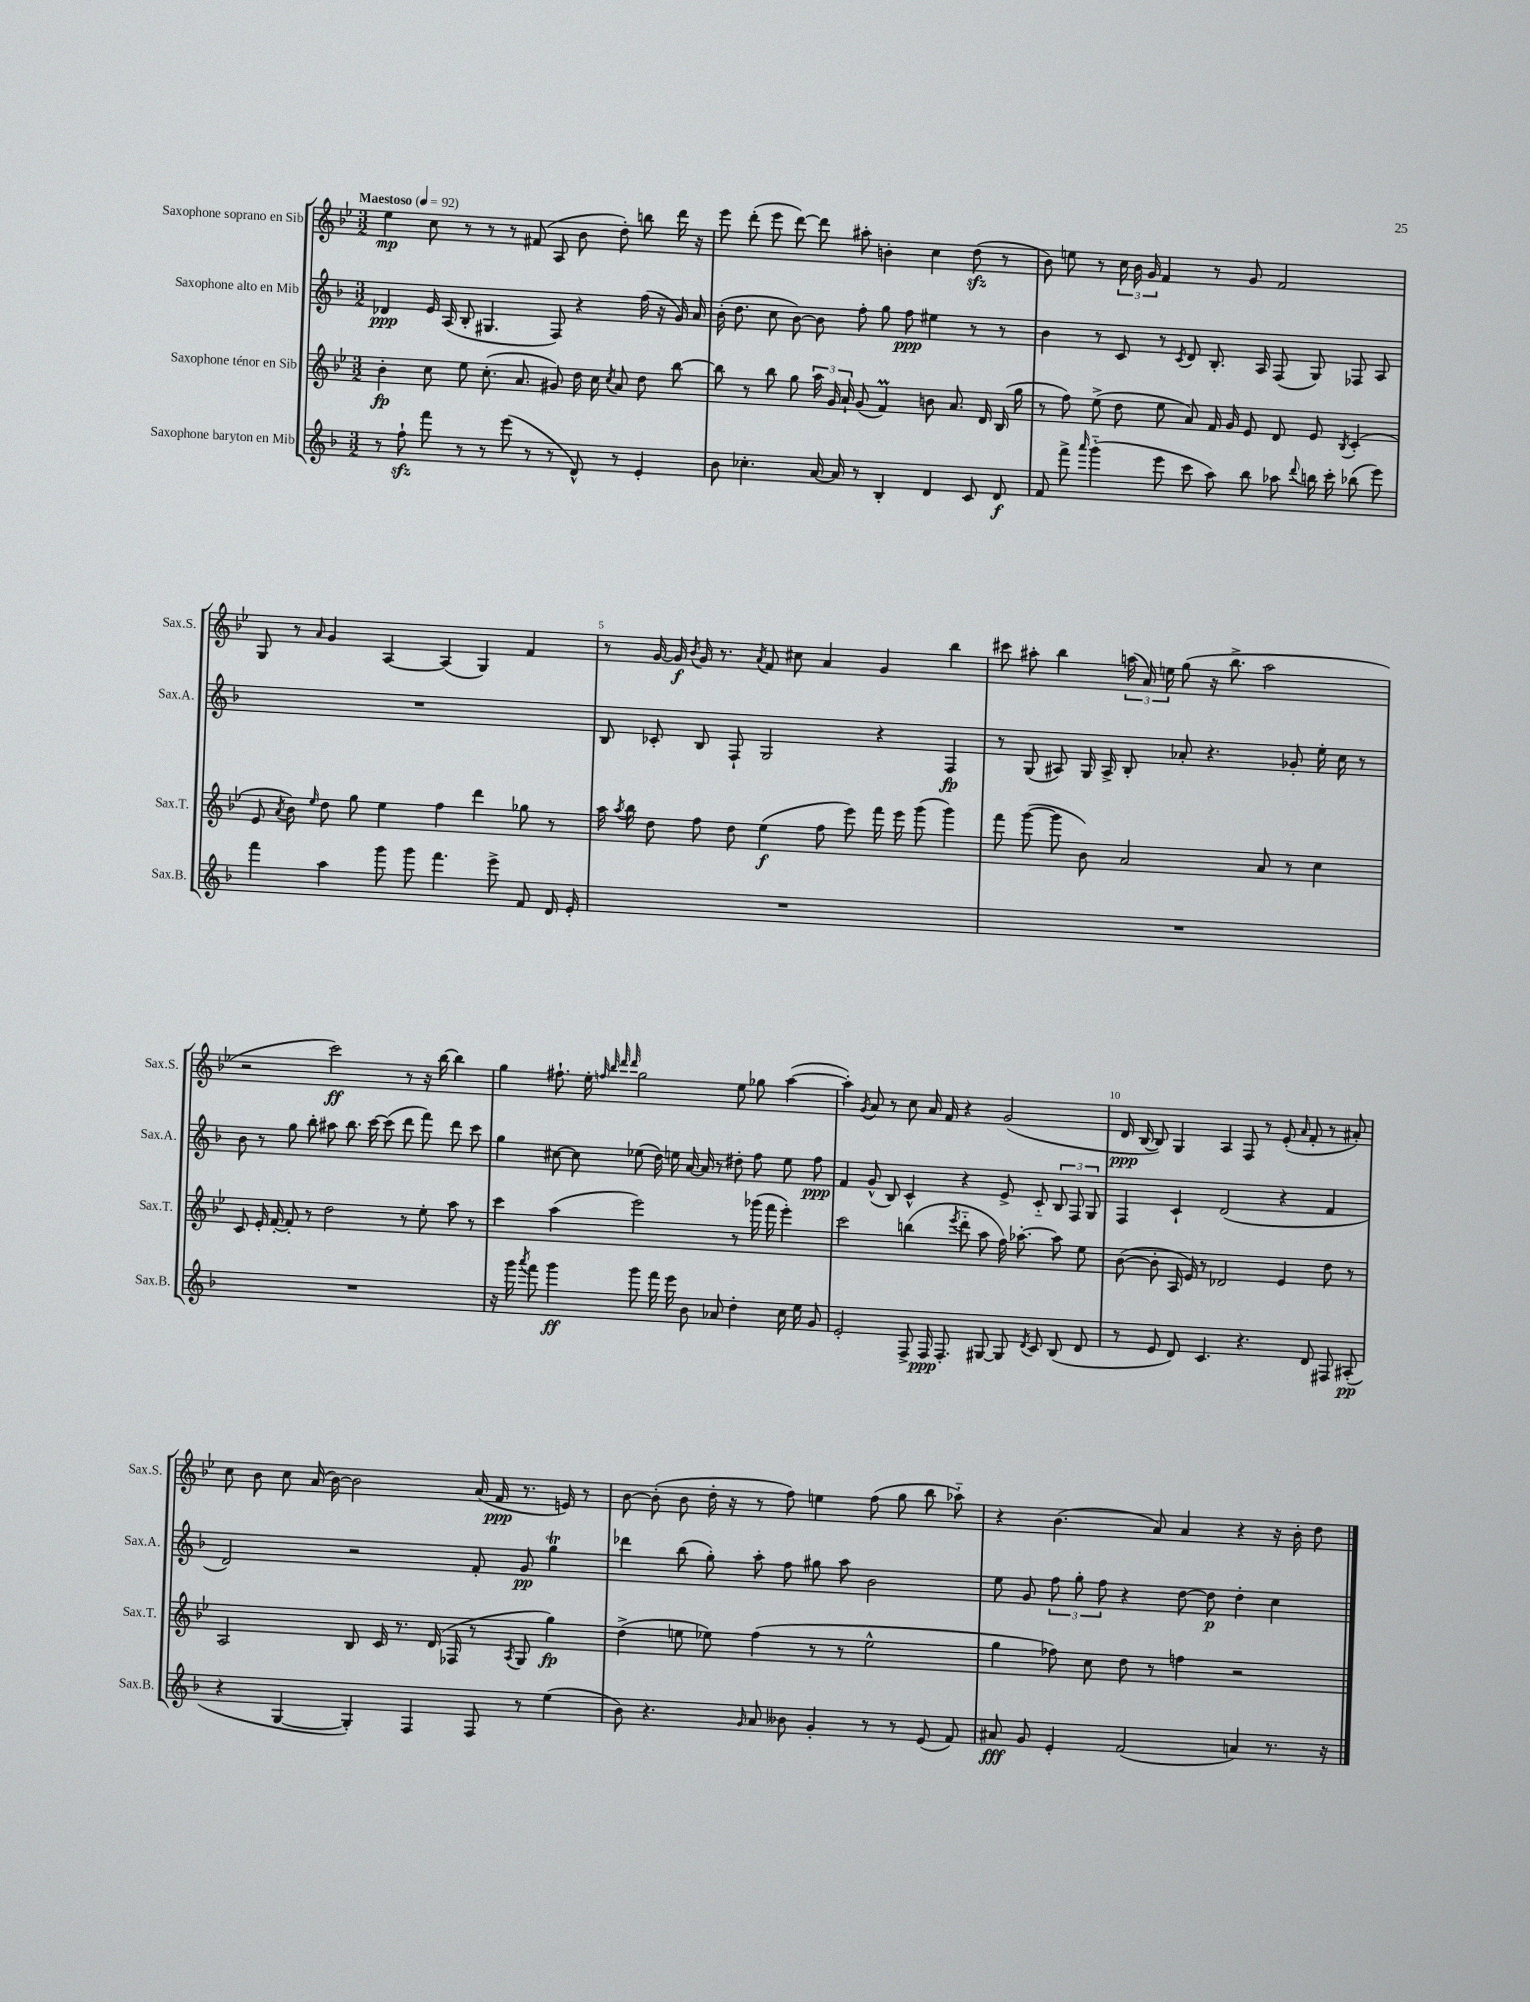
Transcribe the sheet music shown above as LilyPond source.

<<
\new StaffGroup <<
\new Staff = "s0" \with { instrumentName = "Saxophone soprano en Sib" shortInstrumentName = "Sax.S." } {
    \clef treble \key bes \major \numericTimeSignature \time 3/2 \tempo "Maestoso" 4 = 92
    \autoBeamOff ees''4\mp c''8 r8 r8 r8 fis'8( a8 bes'8 d''8-.) b''8 d'''16 r16 |
    ees'''8 d'''8-.( ees'''8 d'''8~) d'''8 ais''8-. b'4-. c''4 d''8\sfz( r8 |
    bes'8) e''8 r8 \tuplet 3/2 { c''16 bes'16 g'16 } f'4 r8 g'8 f'2 |
    g8 r8 \grace { a'16 } g'4 a4~ a4( g4) f'4 |
    r8 g'16~ g'16\f \acciaccatura { bes'8 } g'16 r8. \acciaccatura { a'8 } f'8 cis''8 a'4 g'4 bes''4 |
    cis'''8 ais''8-. bes''4 \tuplet 3/2 { a''16( a'16) e''16 } g''8( r16 bes''8.-> a''2 |
    r2 c'''2\ff) r8 r16 bes''16~ bes''4 |
    g''4 fis''8.-! ees''16-. \grace { f''32 bes''32 d'''32 d'''32 } g''2 ees''8 ges''8 a''4~( |
    a''4-.) \acciaccatura { g'8 } a'8 r8 c''8 a'16 f'16 r4 g'2( |
    d'16\ppp bes16~ bes8) g4 a4 f8 r8 ees'8-.( \grace { a'16 } f'8-. r8 ais'8-.) |
    c''8 bes'8 c''8 a'16( bes'16~) bes'2 a'16( f'16\ppp r8. e'16) r8 |
    bes'8~ bes'8-.( bes'8 d''16-. r16 r8 f''8) e''4 f''8( g''8 bes''8 aes''8-_) |
    r4 bes'4.( a'8) a'4 r4 r16 bes'16-. d''8 \bar "|." |
}
\new Staff = "s1" \with { instrumentName = "Saxophone alto en Mib" shortInstrumentName = "Sax.A." } {
    \clef treble \key f \major \numericTimeSignature \time 3/2
    \autoBeamOff des'4\ppp e'16 a16( bes8-. gis4. f8) r4 f''16( r16 g'16) a'16 |
    bes'16-.( d''8. c''8 bes'8~) bes'8 f''8-. g''8 f''8\ppp eis''4 r8 r8 |
    bes'4 r8 c'8 r8 \acciaccatura { c'8 } d'8 bes8.-. a16 f8( g8) fes8 a8 |
    R1. |
    bes8 ces'8-. bes8 f8-! g2 r4 f4\fp |
    r8 g8( ais8) g16 ais16-> bes8-. aes'8-. r4. ges'8-. e''16-. c''16 r8 |
    bes'8 r8 g''8 bes''8-. ais''8 bes''8. c'''16~ c'''8( d'''8 f'''8) d'''8 c'''8 |
    g''4 cis''8~ cis''8 ees''8( d''16) e''16 a'16~ a'16 r8 dis''8-. f''8 e''8 f''8\ppp |
    f'4 g'8-^( bes8) c'4-^ r4 e'8-> c'8-_ \tuplet 3/2 { bes8 f8 g8 } |
    f4 c'4-! d'2( r4 f'4 |
    d'2) r2 f'8-. g'8\pp g''4\trill |
    des'''4 bes''8( g''8-.) a''8-. f''8 gis''8 a''8 bes'2 |
    e''8 g'8 \tuplet 3/2 { f''8 g''8-. f''8 } r4 d''8~ d''8\p d''4-. c''4 \bar "|." |
}
\new Staff = "s2" \with { instrumentName = "Saxophone ténor en Sib" shortInstrumentName = "Sax.T." } {
    \clef treble \key bes \major \numericTimeSignature \time 3/2
    \autoBeamOff bes'4-.\fp c''8 ees''8 c''8.-.( a'8. gis'8) d''16 c''16 \acciaccatura { c''8 } a'8 d''8 bes''8~ |
    bes''8 r8 bes''8 g''8 \tuplet 3/2 { a''16 g'16 a'16-! } g'8( f'4\prall) b'8 a'8. d'16 bes16( g''16 |
    r8 f''8) ees''8->( d''8 ees''8 a'8) f'16 g'16 ees'8 d'8 ees'8 \acciaccatura { bes8 } c'4-.( |
    ees'8 \acciaccatura { a'8 } bes'8) \grace { ees''16 } d''8 g''8 ees''4 f''4 d'''4 ges''8 r8 |
    a''16 \acciaccatura { a''8 } bes''16 d''8 f''8 d''8 ees''4\f( f''8 ees'''8) f'''16 ees'''16 g'''8( g'''4) |
    f'''8 g'''8~( g'''8 bes'8) a'2 a'8 r8 c''4 |
    c'8 ees'16-. f'16~-. f'8-. r8 d''2 r8 ees''8-. a''8 r8 |
    c'''4 a''4( ees'''2) r8 ges'''16( f'''16 ees'''4-.) |
    c'''2 b''4( \acciaccatura { ees'''8 } d'''8-_ a''8 f''16) aes''8.~-. aes''8 ees''8 |
    bes'8~( bes'8-. a16 ees'16) r8 des'2 ees'4 d''8 r8 |
    a2 bes8 c'16 r8. d'16( fes16 r8 \acciaccatura { a8 } g8 g''4\fp) |
    d''4->( e''8 ees''8) f''4( r8 r8 ees''2-^ |
    g''4 fes''8) c''8 d''8 r8 f''4 r2 \bar "|." |
}
\new Staff = "s3" \with { instrumentName = "Saxophone baryton en Mib" shortInstrumentName = "Sax.B." } {
    \clef treble \key f \major \numericTimeSignature \time 3/2
    \autoBeamOff r8 f''8-!\sfz f'''8 r8 r8 e'''8( r8 r8 d'8-^) r8 e'4-. |
    bes'8 ces''4.-. a'16~ a'16 r8 bes4-. d'4 c'8 d'8\f |
    f'8 f'''8-> \grace { a'''16 } g'''4-_( e'''8 c'''8 a''8) bes''8 aes''8 \appoggiatura { d'''8 } b''16 c'''16-. bes''8( e'''8) |
    f'''4 a''4 g'''8 g'''8 f'''4. e'''8-> f'8 d'16 e'16-. |
    R1. |
    R1. |
    R1. |
    r16 g'''16 \acciaccatura { a'''8 } f'''8 g'''4\ff g'''8 f'''16 e'''16 bes'8 aes'8 d''4-. c''16 e''16 g'8 |
    e'2-. f8-> f16\ppp f8.-. gis8~ gis8 \acciaccatura { d'8 } c'8 bes8( d'8 |
    r8 e'8 d'8) c'4. r4. d'8 fis8 ais8-.\pp( |
    r4 g4~ g4-.) f4 f8 r8 e''4( |
    bes'8) r4. \grace { g'16 } a'8 beses'8 g'4-. r8 r8 e'8( f'8) |
    ais'8\fff g'8 e'4-. f'2( a'4) r8. r16 \bar "|." |
}
>>
>>
\layout { \context { \Score \override BarNumber.break-visibility = ##(#f #t #t) barNumberVisibility = #(every-nth-bar-number-visible 5) } }
